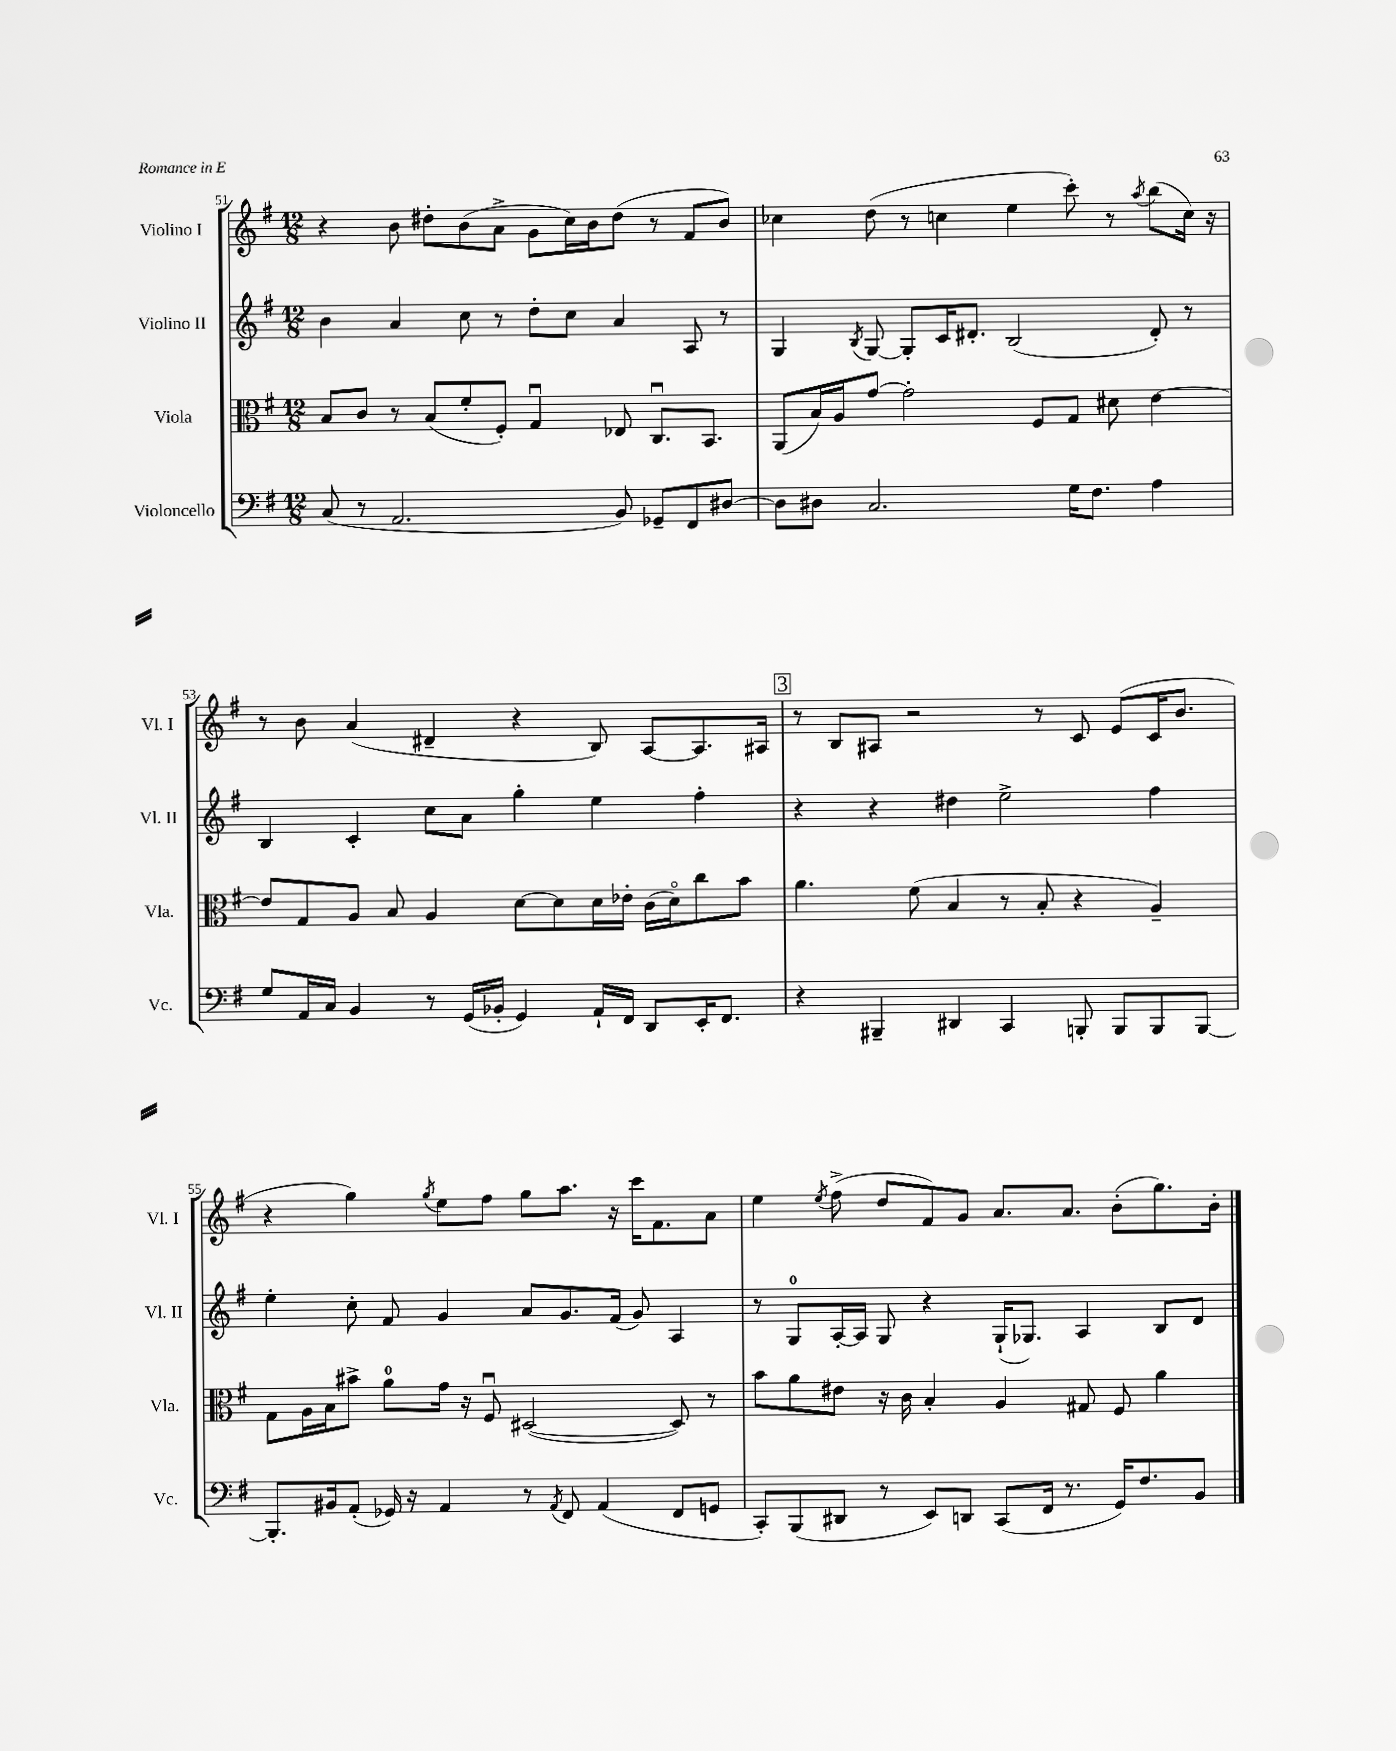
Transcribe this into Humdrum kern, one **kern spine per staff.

**kern	**kern	**kern	**kern
*staff4	*staff3	*staff2	*staff1
*clefF4	*clefC3	*clefG2	*clefG2
*k[f#]	*k[f#]	*k[f#]	*k[f#]
*M12/8	*M12/8	*M12/8	*M12/8
(8C/	8B/L	4b\	4r
8r	8c/J	.	.
2.AA/	8r	4a/	8b\
.	(8B/L	.	8dd#'\L
.	8f#'/	8cc\	(8b\
.	8F#'/J)	8r	8a^\J
.	4Gu/	8dd'\L	8g\L
.	.	8cc\J	16cc\L)
.	.	.	16b\J
8BB/)	8E-/	4a/	(8dd#\J
8GG-~/L	8.Cu/L	.	8r
8FF#/	.	8A/	8f#/L
.	8.BB/J	.	.
[8D#/J	.	8r	8b/J)
=	=	=	=
8D#\]L	(8AA/L	4G/	4cc-\
8D#\J	16B/L)	.	.
.	16A/J	.	.
.	.	8qB/	.
2.C/	[8g/J	[8G/	(8dd\
.	2g'\]	8G'/]L	8r
.	.	16c/K	4cc\
.	.	8.d#'/J	.
.	.	(2B/	4ee\
.	8F#/L	.	.
16G\LK	8G/J	.	8ccc'\)
8.F#\J	.	.	.
.	8d#\	.	8r
.	.	.	8qaa/
4A\	[4e\	8d#'/)	(8bb\L
.	.	8r	16cc\Jk)
.	.	.	16r
=	=	=	=
8G/L	8e/]L	4B/	8r
16AA/L	8G/	.	8b\
16C/JJ	.	.	.
4BB/	8A/J	4c'/	(4a/
.	8B/	.	.
8r	4A/	8cc\L	4d#~/
(16GG/LL	.	8a\J	.
16BB-'/JJ	.	.	.
4GG/)	[8d\L	4gg'\	4r
.	8d\]	.	.
16AA`/LL	16d\L	4ee\	8B/)
16FF#/JJ	16e-'\JJ	.	.
8DD/L	(16c\LL	.	[8A/L
.	16do\J)	.	.
16EE'/K	8cc\	4ff#'\	8.A/]
8.FF#/J	.	.	.
.	8b\J	.	.
.	.	.	16A#/Jk
=	=	=	=
4r	4.a\	4r	8r
.	.	.	8B/L
4BBB#~/	.	4r	8A#/J
.	(8f#\	.	2r
4DD#/	4B/	4dd#\	.
4CC/	8r	2ee^\	.
.	8B'/	.	8r
8BBB'/	4r	.	8c/
8BBB/L	.	.	(8e/L
8BBB/	4A~/)	4ff#\	16c/K
.	.	.	8.b/J
[8BBB/J	.	.	.
=	=	=	=
8.BBB'/]L	8G\L	4ee'\	4r
.	16A\L	.	.
16BB#/k	16B\J	.	.
(8AA'/J	8b#^\J	8cc'\	4gg\)
16GG-/)	8a\L	8f#/	.
16r	.	.	.
.	.	.	8qgg/
4AA/	16g\Jk	4g/	8ee\L
.	16r	.	.
.	8F#u/	.	8ff#\J
8r	([2D#/	8a/L	8gg\L
8qAA/	.	.	.
8FF#/	.	8.g/	8.aa\J
(4AA/	.	.	.
.	.	(16f#/Jk	16r
.	.	8g/)	16ccc\LK
.	.	.	8.f#\
8FF#/L	8D#/])	4A/	.
8GG/J	8r	.	8a\J
=	=	=	=
8CC'/L)	8b\L	8r	4ee\
(8BBB/	8a\	8G/L	.
.	.	.	8qee/
8DD#/J	8e#\J	[16A'/L	(8ff#^\
.	.	16A/]JJ	.
8r	16r	8G/	8dd/L
.	16c\	.	.
8EE/L)	4B'/	4r	8f#/)
8DD/J	.	.	8g/J
(8CC/L	4A/	(16G`/LK	8.a/L
.	.	8.G-/J)	.
16FF#/Jk	.	.	.
8.r	.	.	8.a/J
.	8G#/	4A/	.
16GG/LK)	8F#/	.	(8b'\L
8.F#/	.	.	.
.	4a\	8B/L	8.gg\)
8BB/J	.	8d/J	.
.	.	.	16b'\Jk
==	==	==	==
*-	*-	*-	*-
